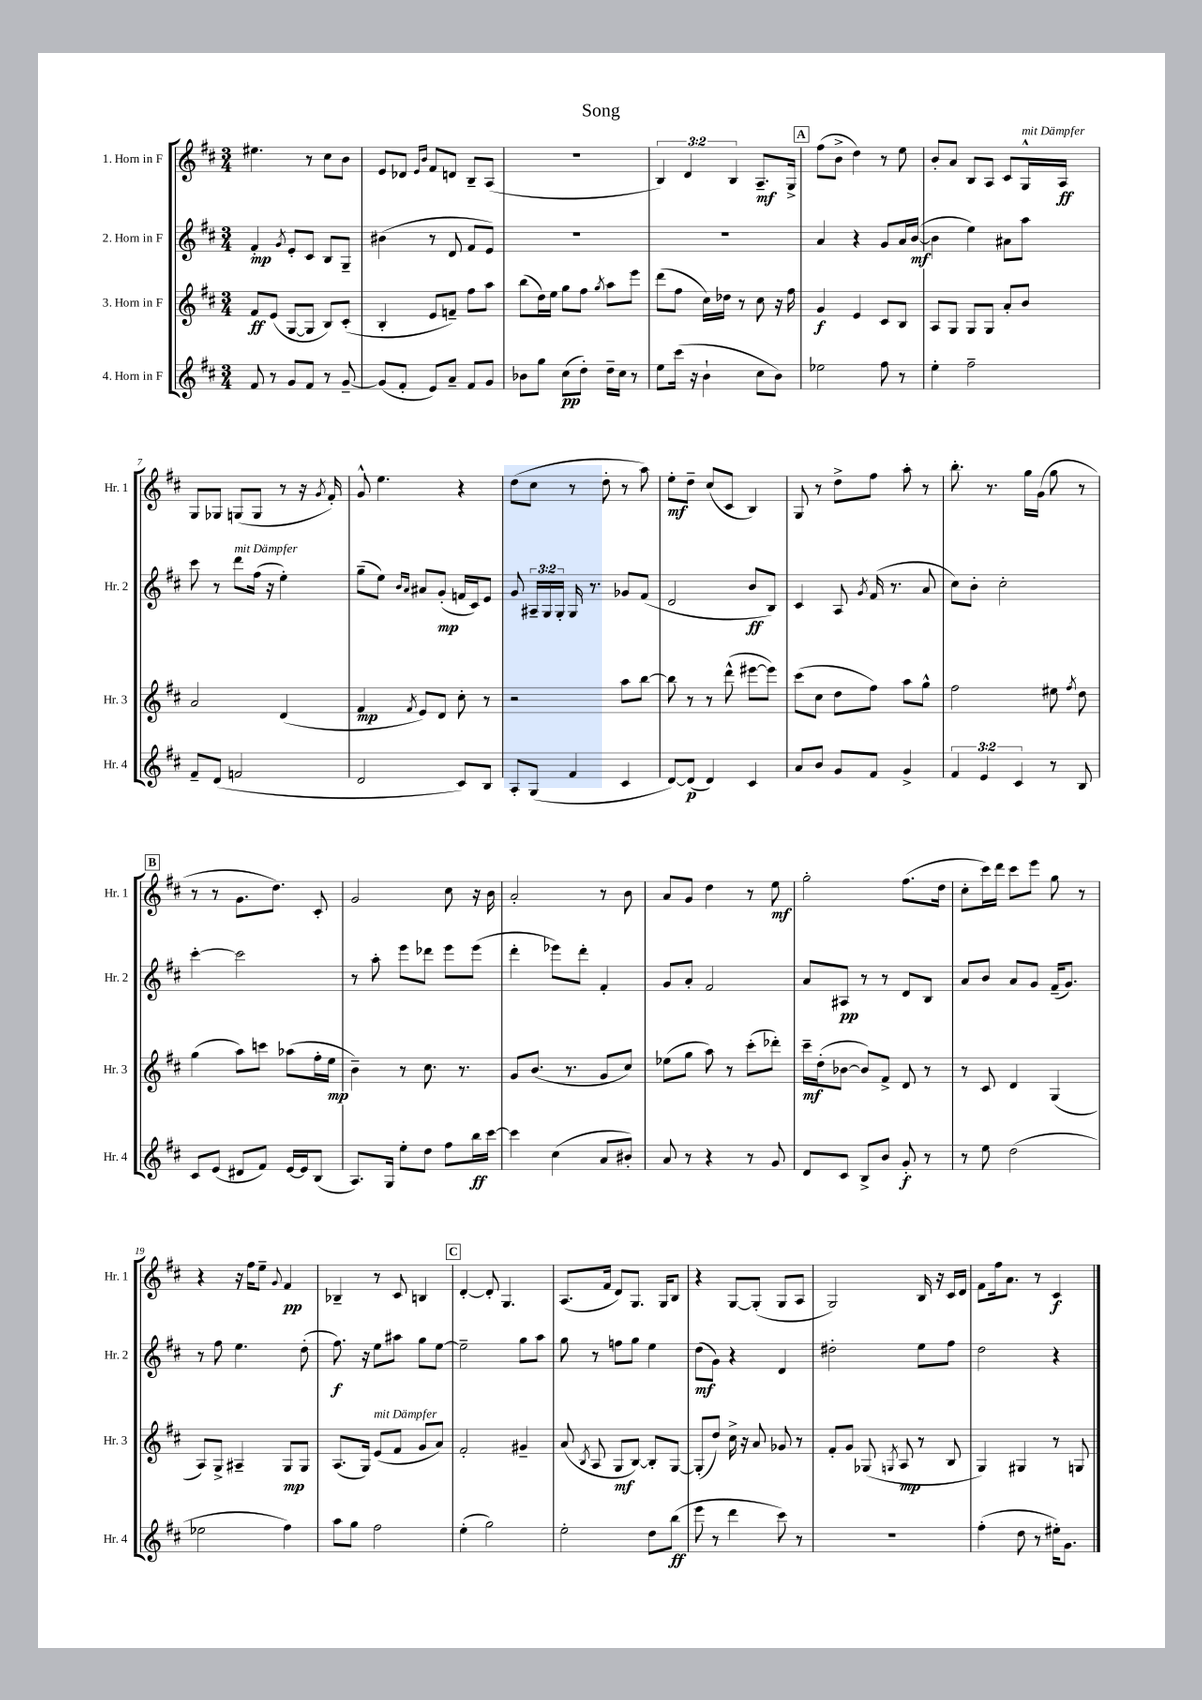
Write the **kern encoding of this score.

**kern	**kern	**kern	**kern
*staff4	*staff3	*staff2	*staff1
*clefG2	*clefG2	*clefG2	*clefG2
*k[f#c#]	*k[f#c#]	*k[f#c#]	*k[f#c#]
*M3/4	*M3/4	*M3/4	*M3/4
8f#	8f#	4f#'	4.ee#
8r	(8e	.	.
.	.	8qg	.
8g	[8G	8e'	.
8f#	8G]	8c#	8r
8r	8B)	8B	8cc#
[8g~	(8c#'	8G~	8b
=	=	=	=
(8g]	4B'	(4b#	8e
8f#'	.	.	8d-
.	.	.	16qqe
.	.	.	16qqb
8e)	8e	8r	8f#
8a~	8f~)	8d	8d
8f#	8ff#	8f#	8B~
8g	8aa	8e)	(8A
=	=	=	=
8b-	(8bb	2.r	2.r
8gg	16dd)	.	.
.	16ee	.	.
(8cc#	8gg	.	.
8dd')	8ff#	.	.
.	8qgg	.	.
16dd~	8aa	.	.
16cc#	.	.	.
8r	8eee	.	.
=	=	=	=
8ee	(8ddd	2.r	6B)
(16ccc#	8ff#	.	.
.	.	.	6d
16r	.	.	.
4b`	16cc#)	.	.
.	16dd-	.	.
.	.	.	6B
.	8r	.	.
8cc#	8cc#	.	8.A~
8b)	16r	.	.
.	16ff#	.	16G^
=	=	=	=
2ee-	4g	4a	(8ff#
.	.	.	8b^
.	4e	4r	4dd)
8ff#	8c#	8g	8r
8r	8B	16a	8ee
.	.	([16b	.
=	=	=	=
4ee'	8A	4b]	8b'
.	8G	.	8a
2ff#~	8G	4ee)	8B
.	8G	.	8A
.	8a'	8a#	8c#
.	8b	8aa	16G^^
.	.	.	16A
=	=	=	=
8f#~	2a	8ccc#	8G
(8d	.	8r	8G-
2f	.	8ddd	(8G
.	.	(16ff#	8G
.	.	16r	.
.	(4d	4ee')	8r
.	.	.	16r
.	.	.	8qg
.	.	.	16f#')
=	=	=	=
2d	4f#	(8gg~	8g^^
.	.	8ee)	4.ee
.	.	16qqb	.
.	8qf#	16qqa	.
.	8e)	8a#	.
.	8d	(8g'	.
8c#)	8cc#'	16f	4r
.	.	16c#)	.
8B	8r	8e	.
=	=	=	=
8A'	2r	8g	(8dd
(8G	.	24A#~	8cc#
.	.	24G	.
.	.	24G'	.
4f#	.	16G	8r
.	.	8.r	.
.	.	.	8dd'
4c#	8aa	8g-	8r
.	[8bb	(8f#	8aa)
=	=	=	=
[8d)	8bb]	2d	8ee'
(8d]	8r	.	8dd~
4d)	8r	.	(8cc#
.	(8ddd^^	.	8c#
4c#	[8eee#	8b	4B)
.	8eee#])	8B)	.
=	=	=	=
8a	(8ccc#	4c#	8G
8b	8cc#	.	8r
8g	8dd	8A	8dd^
.	.	8qg	.
8f#	8ff#)	(16f#	8ff#
.	.	8.r	.
4g^	8aa	.	8aa'
.	8gg^^	8a	8r
=	=	=	=
6f#	2ff#	8cc#)	8.bb'
.	.	8b'	.
6e	.	.	.
.	.	.	8.r
.	.	2cc#'	.
6c#	.	.	.
.	.	.	16gg
.	.	.	(16g
8r	8ee#	.	8gg
.	8qff#	.	.
8B	8dd	.	8r
=	=	=	=
8c#	(4gg	[4ccc#'	8r
(8e	.	.	8r
8d#	8aa)	2ccc#]	8.g
8f#)	8ccc	.	.
.	.	.	8.dd)
[16e	(8aa-	.	.
16e]	.	.	.
(8B	16ff#'	.	8c#'
.	16ee	.	.
=	=	=	=
8.A)	4b~)	8r	2g
.	.	8aa'	.
16G	.	.	.
8ee'	8r	8eee	.
8dd	8.cc#	8ddd-	.
8ff#	.	8eee	8cc#
.	8.r	.	.
16bb	.	(8eee	16r
[16ccc#	.	.	16b
=	=	=	=
4ccc#]	8g	4ddd'	2a'
.	(8.b	.	.
(4cc#	.	8eee-)	.
.	8.r	.	.
.	.	8ddd'	.
8a	8g	4f#'	8r
8b#')	8cc#)	.	8b
=	=	=	=
8a	(8ee-	8g	8a
8r	8gg	8a'	8g
4r	8aa)	2f#	4dd
.	8r	.	.
8r	(8ccc#'	.	8r
8g	8ddd-')	.	8ee
=	=	=	=
8d	16ccc#~	8a	2gg'
.	(16dd'	.	.
8c#	[8b-	8A#	.
8B^	8b-])	8r	.
8b	8f#^	8r	.
8g'	8d	8d	(8.ff#
8r	8r	8B	.
.	.	.	16dd
=	=	=	=
8r	8r	8a	8cc#'
8ee	8c#	8b	16ccc#)
.	.	.	16ddd
(2dd	4d	8a	8ccc#
.	.	8g	8eee
.	(4G	(16f#~	8gg
.	.	8.g)	.
.	.	.	8r
=	=	=	=
2ee-	8A)	8r	4r
.	8G^	8ff#	.
.	4A#~	4.ee	16r
.	.	.	16ff#
.	.	.	8ee~
.	.	.	8qqg
4ff#)	8G	.	4f#
.	8G	(8dd'	.
=	=	=	=
8aa	(8.A	8.ff#)	4B-~
8gg	.	.	.
.	16G)	16r	.
2ff#	(8e	8ee	8r
.	8f#	8aa#	8c#
.	8g	8gg	4B
.	8a)	[8ee	.
=	=	=	=
(4ee'	2f#'	2ee~]	[4d'
2gg)	.	.	8d']
.	.	.	4.G
.	4g#~	8gg	.
.	.	8aa	.
=	=	=	=
2ee'	(8a	8gg	(8.A
.	8qB	.	.
.	8A	8r	.
.	.	.	16f#
.	8G	8ff	8d)
.	[8B)	8gg	8.G
8dd	8B']	4ee	.
.	.	.	16G
(8bb	[8G	.	8B
=	=	=	=
8eee	(8G']	(8dd	4r
8r	8dd)	8g)	.
4ddd	16cc#^	4r	[8G
.	16r	.	.
.	8a	.	(8G']
8ccc#)	8g-	4d	8G
8r	8r	.	8A
=	=	=	=
2.r	8f#'	2dd#'	2G)
.	8g	.	.
.	(8G-	.	.
.	8qG	.	.
.	8A	.	.
.	8r	8ee	16B
.	.	.	16r
.	8B	8ff#	16c#
.	.	.	16d
=	=	=	=
(4ff#'	4G)	2dd	8f#
.	.	.	16ff#
.	.	.	8.a
8dd	4G#	.	.
8r	.	.	8r
16ee#')	8r	4r	4c#
8.g	.	.	.
.	8G	.	.
==	==	==	==
*-	*-	*-	*-
